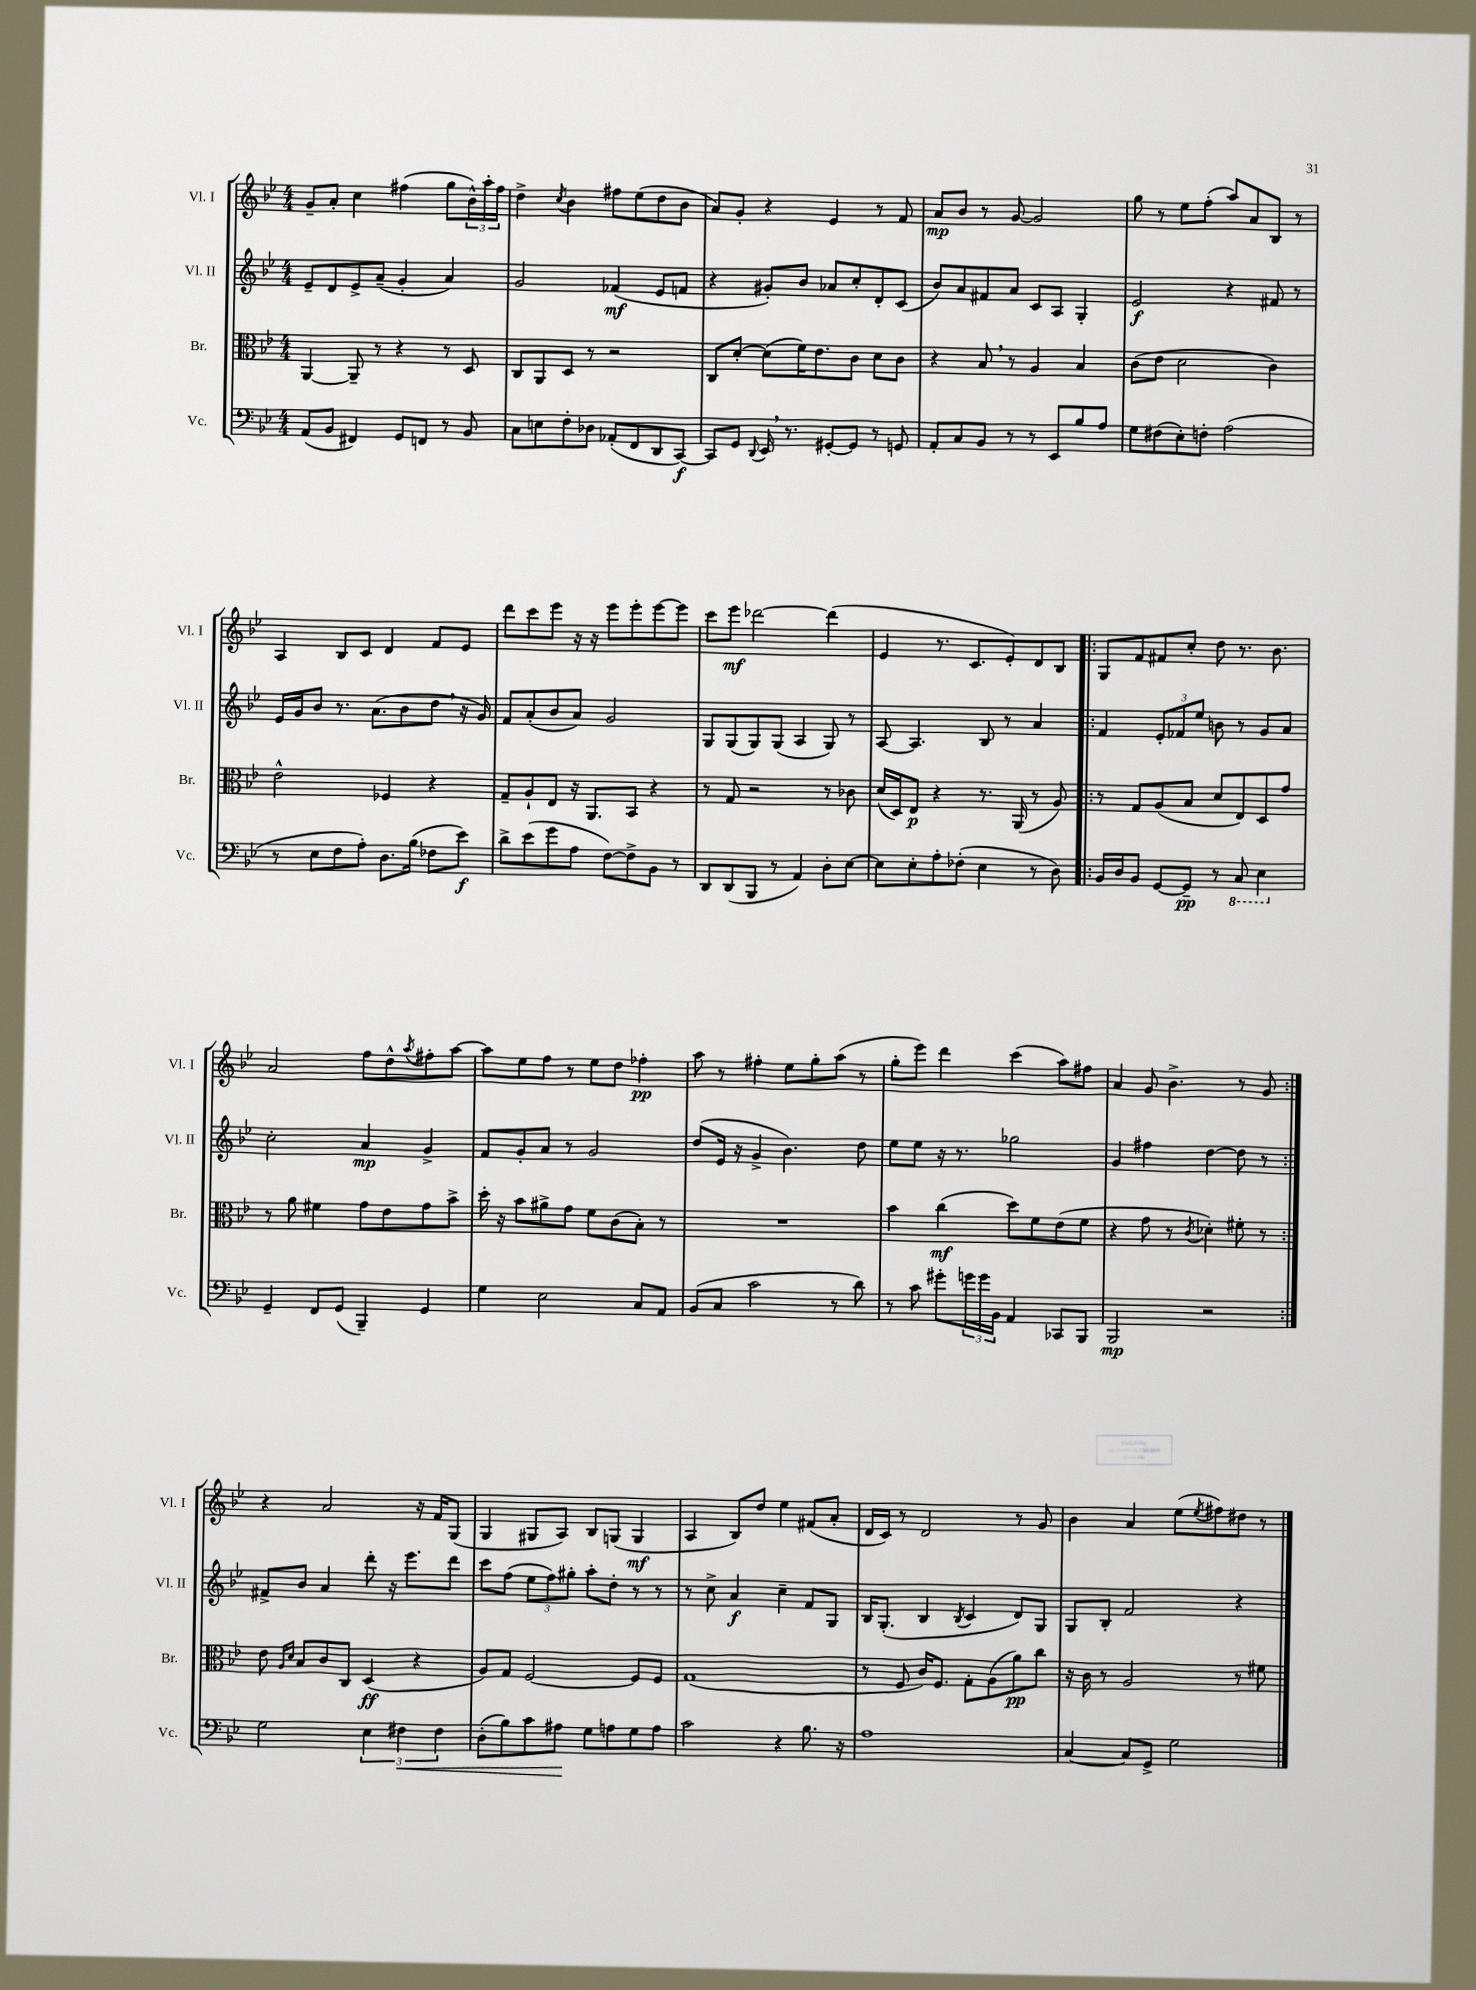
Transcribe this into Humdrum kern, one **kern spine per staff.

**kern	**kern	**kern	**kern
*staff4	*staff3	*staff2	*staff1
*clefF4	*clefC3	*clefG2	*clefG2
*k[b-e-]	*k[b-e-]	*k[b-e-]	*k[b-e-]
*M4/4	*M4/4	*M4/4	*M4/4
(8AA	[4AA	8e-~	8g~
8BB-	.	8d	8a'
4FF#)	8AA~]	8e-^	4cc
.	8r	(8a~	.
8GG	4r	4g'	(4ff#
8FF	.	.	.
8r	8r	4a)	8gg
8BB-	8D	.	24b-^^)
.	.	.	24aa'
.	.	.	24ff#
=	=	=	=
8C	8C	2g	4dd^
8E	8AA	.	.
.	.	.	8qcc
8F'	8D	.	4b-
8D-	8r	.	.
(8AA-'	2r	(4f-	8ff#
8FF	.	.	(8ee-
8DD	.	8e-	8dd
[8CC)	.	8f	8b-
=	=	=	=
8CC]	8C	4r	8a)
8GG	[8d'	.	8g'
8qqDD	.	.	.
16EE-	(8d]	8g#')	4r
8.r	.	.	.
.	16f)	8b-	.
.	8.e-	.	.
[8GG#'	.	8a-	4e-
8GG#]	8c	8cc'	.
8r	8d	8d'	8r
8GG	8c	(8c	8f
=	=	=	=
8AA'	4r	8b-)	8a
8C	.	8a	8b-
8BB-	8B-	8f#	8r
8r	8r	8a	[8g
8r	4A	8c	2g]
8EE-	.	8A	.
8B-	4B-	4G'	.
8A	.	.	.
=	=	=	=
8G	(8c	2e-	8gg
(8F#	8e-	.	8r
8E-')	2d	.	8ee-
8F'	.	.	(8ff'
(2A	.	4r	8aa)
.	.	.	8a
.	4c)	8f#	8B-
.	.	8r	8r
=	=	=	=
8r	2e-^^	16e-	4A
.	.	16g	.
8E-	.	8b-	.
8F	.	8.r	8B-
8A')	.	.	8c
.	.	(8.a	.
8.D	4F-	.	4d
.	.	8b-	.
(16B-	.	.	.
8F-	4r	8dd	8f
8e-)	.	16r	8e-
.	.	16g)	.
=	=	=	=
8d^	8G~	8f	8ddd
(8e-	8A`	(8a'	8ccc
8g	8E-	8b-	8eee-
8A	16r	8a)	16r
.	8.AA	.	16r
[8F)	.	2g	8eee-
8F^]	8BB-	.	8eee-'
8BB-	4r	.	[8eee-
8r	.	.	8eee-]
=	=	=	=
8DD	8r	8G	8ccc
(8DD	8G	(8G	8eee-
8BBB-	2r	8G)	[2ddd-
8r	.	(8G	.
4AA)	.	4A	.
8D'	8r	8G)	(4ddd-]
[8E-	8c-	8r	.
=	=	=	=
8E-]	(16d	[8A	4e-
.	16D)	.	.
8E-'	8E-	4.A]	.
8A'	4r	.	8.r
(8F-'	.	.	.
.	.	.	8.c
4E-	8.r	8B-	.
.	.	8r	8e-')
.	(16AA	.	.
8r	8r	4a	8d
8D)	8A)	.	8B-
=!|:	=!|:	=!|:	=!|:
16BB-	8r	4f	8G
16D	.	.	.
8BB-	8G	.	8f
[8GG	(8A	12e-'	8f#
.	.	12f-	.
8GG~]	8B-	.	8cc'
.	.	12ee-	.
8r	8d	8b	8dd
8CC	8E-)	8r	8.r
4EE-	8D	8g	.
.	.	.	8.b-
.	8g	8a	.
=	=	=	=
4GG~	8r	2cc'	2a
.	8a	.	.
8FF	4f#	.	.
(8GG	.	.	.
4BBB-~)	8g	4a	8ff
.	8e-	.	8dd^^
.	.	.	8qaa
4GG	8g	4g^	8ff#'
.	8b-^	.	[8aa
=	=	=	=
4G	16dd'	8f	8aa]
.	16r	.	.
.	8b-	8g'	8ee-
2E-	8a#^	8a	8ff
.	8g	8r	8r
.	8f	2g	8ee-
.	(8c	.	8dd
8C	8B-')	.	4ff-'
8AA	8r	.	.
=	=	=	=
(8BB-	1r	(8dd	8aa
8C	.	16e-	8r
.	.	16r	.
2c	.	4g^	4ff#'
.	.	4.b-)	8ee-
.	.	.	8gg'
8r	.	.	(8aa
8d)	.	8dd	8r
=	=	=	=
8r	4b-	8ee-	8gg'
8c	.	8ee-	8eee-)
8g#'	(4cc	16r	4ddd
.	.	8.r	.
24g	.	.	.
24g	.	.	.
24BB-	.	.	.
4AA	8dd)	2gg-	(4ccc
.	8f	.	.
8CC-	(8e-	.	8aa)
8BBB-	8f	.	8ff#
=	=	=	=
2BBB-	4r	4g	4a
.	8g	4ff#	8g
.	8r	.	4.b-^
.	8qc	.	.
2r	4d-')	[4dd	.
.	8f#'	8dd]	8r
.	8r	8r	8g
=:|!	=:|!	=:|!	=:|!
2G	8e-	8f#^	4r
.	16qqA	.	.
.	16qqd	.	.
.	8B-	8b-	.
.	8c	4a	2a
.	8C	.	.
6E-	(4D	8ddd'	.
.	.	16r	.
6F#	.	.	.
.	.	8.eee-	.
.	4r	.	16r
.	.	.	16f
6F#	.	.	.
.	.	8ddd	(8G
=	=	=	=
(8D'	8A)	8ccc	4G
8B-)	8G	(8ff	.
8c	[2F	12ee-	8G#
.	.	12ff)	.
8A#	.	.	8A)
.	.	12gg#'	.
8G	.	8aa'	8B-
8A	.	8dd'	(8G
8G	8F]	8r	4G
8A	8F	8r	.
=	=	=	=
2c	(1G	8r	4A
.	.	8cc^	.
.	.	4a	8B-)
.	.	.	8dd
4r	.	4cc~	4ee-
8.B-	.	8f	(8f#
.	.	8G	8a'
16r	.	.	.
=	=	=	=
1A	8r	16B-	16d
.	.	(8.G'	16c)
.	8F	.	8r
.	16c)	4B-	2d
.	8.F	.	.
.	.	8qB-	.
.	8G'	4c	.
.	(8A	.	.
.	8a)	8d)	8r
.	8cc	8G	8g
=	=	=	=
[4C	16r	8G	4b-
.	16c	.	.
.	8r	8B-'	.
8C]	2A	2f	4a
8GG^	.	.	.
2G	.	.	(8ee-
.	.	.	8qee-
.	.	.	8ff#)
.	8r	4r	8dd#
.	8f#	.	8r
==	==	==	==
*-	*-	*-	*-
